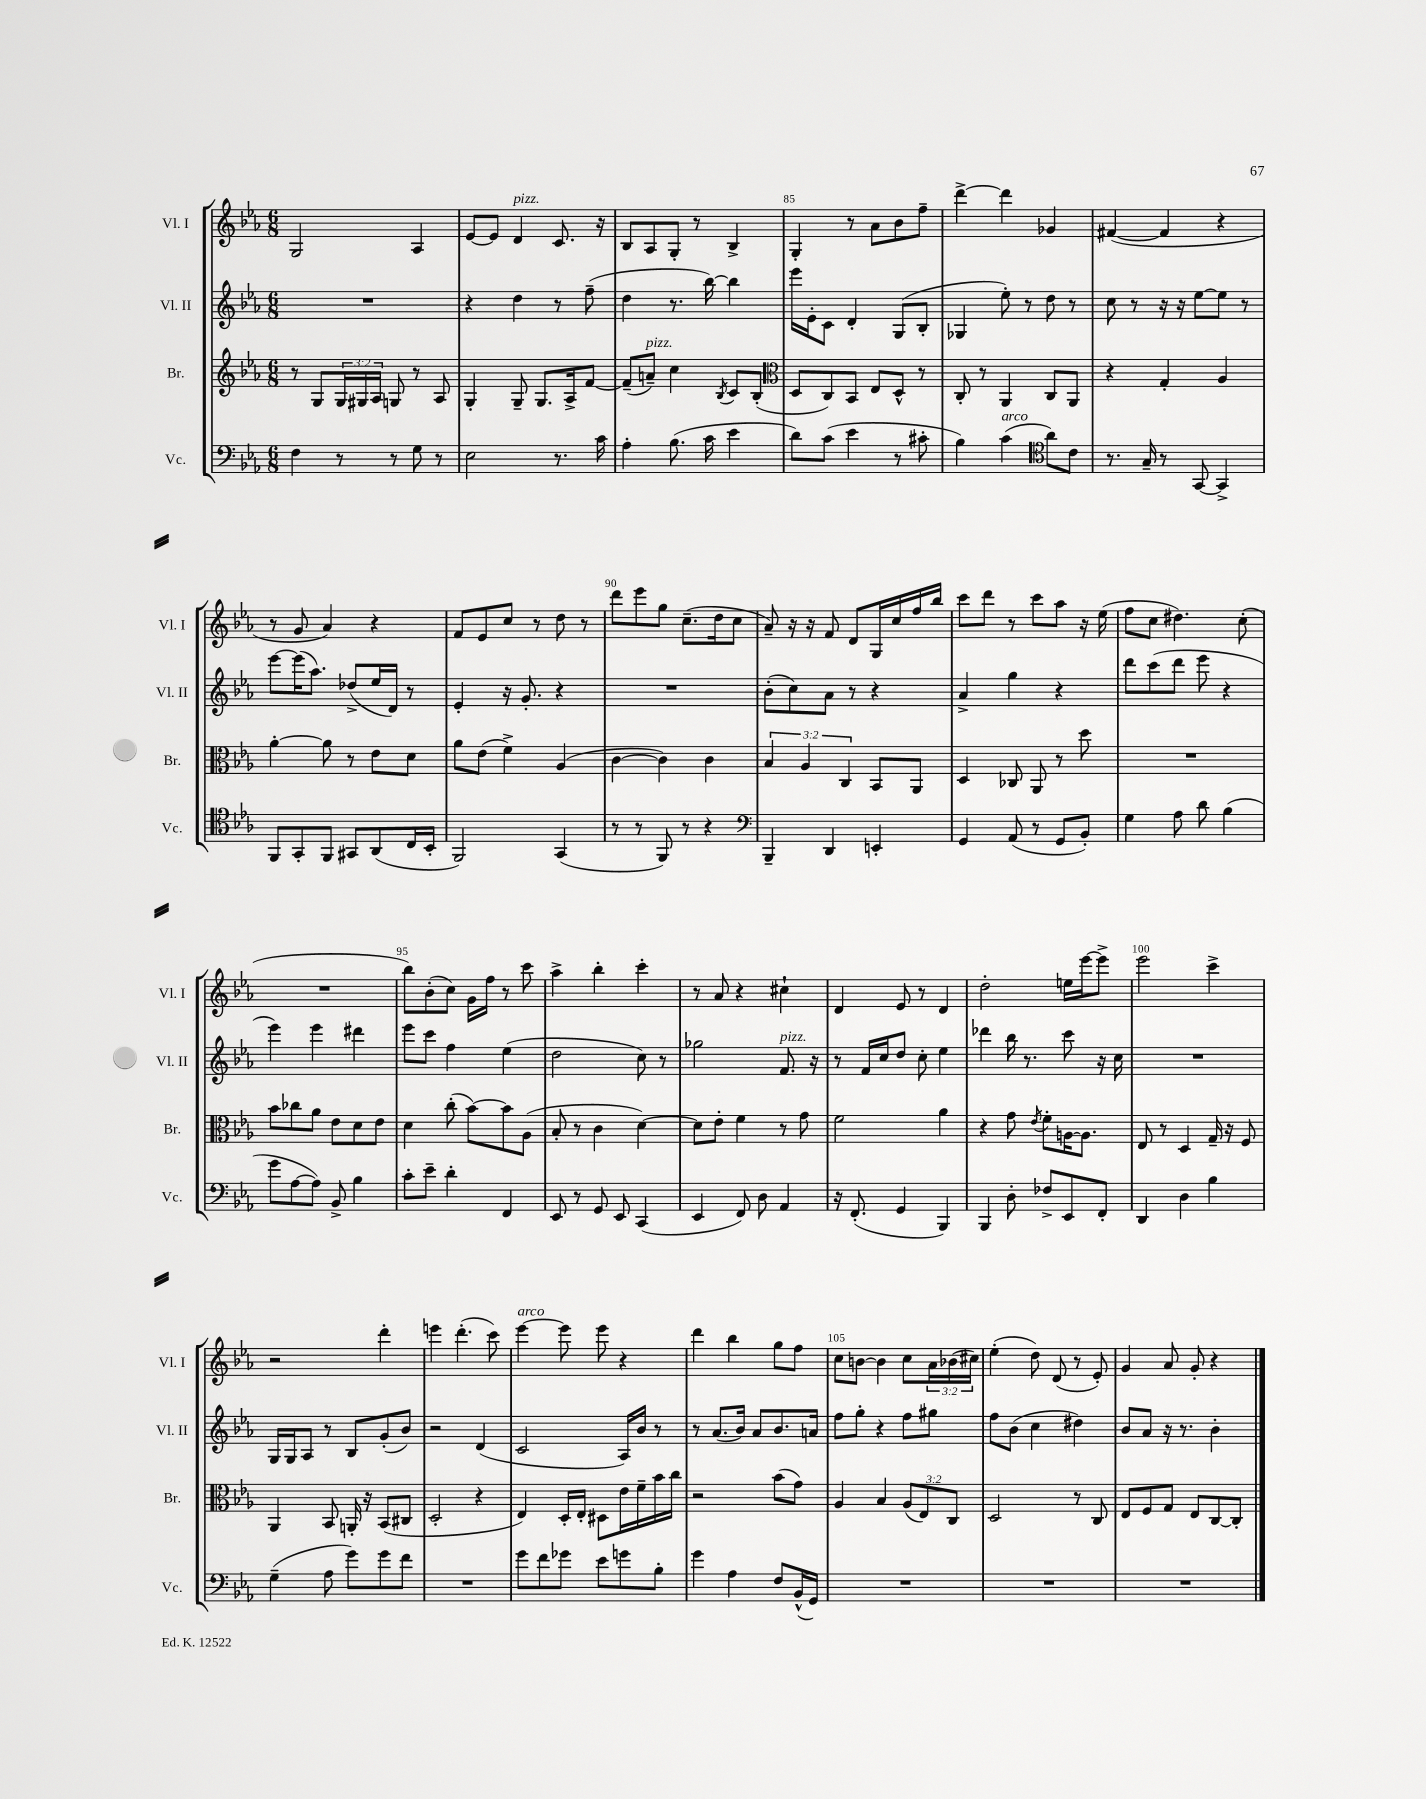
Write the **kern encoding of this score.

**kern	**kern	**kern	**kern
*staff4	*staff3	*staff2	*staff1
*clefF4	*clefG2	*clefG2	*clefG2
*k[b-e-a-]	*k[b-e-a-]	*k[b-e-a-]	*k[b-e-a-]
*M6/8	*M6/8	*M6/8	*M6/8
4F	8r	2.r	2G
.	8G	.	.
8r	24G	.	.
.	24G#	.	.
.	24A-	.	.
8r	8G	.	.
8G	8r	.	4A-
8r	8A-	.	.
=	=	=	=
2E-	4G'	4r	[8e-
.	.	.	8e-]
.	8G~	4dd	4d
.	8.G	.	.
8.r	.	8r	8.c
.	16A-^	.	.
.	[8f	(8ff~	.
16c	.	.	16r
=	=	=	=
4A-'	(8f~]	4dd	8B-
.	8a~)	.	8A-
(8.B-	4cc	8.r	8G'
.	.	.	8r
16c	.	[16bb-)	.
.	8qB-	.	.
4e-	8c	4bb-]	4B-^
.	(8B-'	.	.
=	=	=	=
*	*clefC3	*	*
8d)	8D	16eee-	4G'
.	.	16e-'	.
(8c	8C)	8c	.
4e-	8BB-	4d'	8r
.	8E-	.	8a-
8r	8D^^	(8G	8b-
8c#'	8r	8B-'	8ff~
=	=	=	=
4B-)	8C'	4G-	[4ddd^
.	8r	.	.
(4c	4AA-	8ee-')	4ddd]
.	.	8r	.
*clefC4	*	*	*
8a-)	8C	8dd	4g-
8c	8AA-	8r	.
=	=	=	=
8.r	4r	8cc	([4f#
.	.	8r	.
16G~	.	.	.
8r	4G'	16r	4f#]
.	.	16r	.
[8GG	.	[8ee-	.
4GG^]	4A-	8ee-]	4r
.	.	8r	.
=	=	=	=
8FF	[4a-'	[8eee-	8r
8GG'	.	(16eee-]	8g
.	.	8.aa-)	.
8FF	8a-]	.	4a-)
8GG#	8r	(8dd-^	.
(8AA-	8e-	16ee-	4r
.	.	16d)	.
16C	8d	8r	.
16BB-'	.	.	.
=	=	=	=
2FF)	8a-	4e-'	8f
.	(8e-	.	8e-
.	4f^)	16r	8cc
.	.	8.g'	.
.	.	.	8r
(4GG	(4A-	4r	8dd
.	.	.	8r
=	=	=	=
8r	[4c	2.r	8ddd
8r	.	.	8eee-
8FF)	4c])	.	8gg
8r	.	.	(8.cc~
4r	4c	.	.
.	.	.	16dd
.	.	.	8cc
=	=	=	=
*clefF4	*	*	*
4BBB-~	6B-	(8b-'	8a-~)
.	.	8cc)	16r
.	6A-	.	.
.	.	.	16r
4DD	.	8a-	8f
.	6C	.	.
.	.	8r	8d
4EE'	8BB-	4r	16G
.	.	.	16cc
.	8AA-	.	16ff
.	.	.	16bb-
=	=	=	=
4GG	4D	4a-^	8ccc
.	.	.	8ddd
(8AA-	8C-	4gg	8r
8r	8AA-	.	8ccc
8GG	8r	4r	8aa-
8BB-')	8dd	.	16r
.	.	.	(16ee-
=	=	=	=
4G	2.r	8ddd	8ff
.	.	(8ccc	8cc
8A-	.	8ddd	4.dd#)
8d	.	8eee-	.
(4B-	.	4r	.
.	.	.	(8cc'
=	=	=	=
8g	8b-	4eee-)	2.r
[8A-	8cc-	.	.
8A-])	8a-	4eee-	.
8BB-^	8e-	.	.
4B-	8d	4ddd#	.
.	8e-	.	.
=	=	=	=
8c'	4d	8eee-	8bb-)
8e-~	.	8ccc	(8b-'
4d'	(8cc'	4ff	8cc)
.	[8b-)	.	16g
.	.	.	16ff
4FF	8b-]	(4ee-	8r
.	(8A-	.	8ccc
=	=	=	=
8EE-	8B-'	2dd	4aa-^
8r	8r	.	.
8GG	4c	.	4bb-'
8EE-	.	.	.
(4CC	[4d)	8cc)	4ccc'
.	.	8r	.
=	=	=	=
4EE-	8d]	2gg-	8r
.	8e-'	.	8a-
8FF)	4f	.	4r
8D	.	.	.
4AA-	8r	8.f	4cc#`
.	8g	.	.
.	.	16r	.
=	=	=	=
16r	2f	8r	4d
(8.FF'	.	.	.
.	.	16f	.
.	.	16cc	.
4GG	.	8dd	8e-
.	.	8cc'	8r
4BBB-)	4a-	4ee-	4d
=	=	=	=
4BBB-	4r	4ddd-	2dd'
8D'	8g	16bb-	.
.	.	8.r	.
.	8qe-	.	.
8F-^	8f'	.	.
8EE-	[16A	8ccc	16ee
.	8.A]	.	[16eee-
8FF'	.	16r	8eee-^]
.	.	16cc	.
=	=	=	=
4DD	8E-	2.r	2eee-
.	8r	.	.
4D	4D	.	.
4B-	16G~	.	4ccc^
.	16r	.	.
.	8F	.	.
=	=	=	=
(4G~	4AA-	16G	2r
.	.	16G	.
.	.	8A-	.
8A-	8BB-	8r	.
8g)	16AA'	8B-	.
.	16r	.	.
8g	(8BB-	(8g'	4ddd'
8f	8C#	8b-)	.
=	=	=	=
2.r	2D'	2r	4eee
.	.	.	(4.ddd'
.	4r	(4d	.
.	.	.	8ccc)
=	=	=	=
8g	4E-)	2c	[4eee-
8f	.	.	.
8g-	16D'	.	8eee-]
.	16E-'	.	.
8e-	8D#	.	8eee-
8g	16e-	16A-)	4r
.	16f~	16b-	.
8B-'	16b-	8r	.
.	16cc	.	.
=	=	=	=
4g	2r	8r	4ddd
.	.	(8.a-	.
4A-	.	.	4bb-
.	.	16b-)	.
.	.	8a-	.
8F	(8b-	8.b-	8gg
(16BB-^^	8g)	.	8ff
16GG)	.	16a	.
=	=	=	=
2.r	4A-	8ff	8cc
.	.	8gg'	[8b
.	4B-	4r	4b]
.	(12A-	8ff	8cc
.	12E-)	.	.
.	.	8gg#	24a-
.	12C	.	(24b-
.	.	.	24cc#)
=	=	=	=
2.r	2D	8ff	(4ee-'
.	.	(8b-	.
.	.	4cc	8dd)
.	.	.	(8d
.	8r	4dd#)	8r
.	8C	.	8e-')
=	=	=	=
2.r	8E-	8b-	4g
.	8F	8a-	.
.	8G	16r	8a-
.	.	8.r	.
.	8E-	.	8g'
.	[8C	4b-'	4r
.	8C']	.	.
==	==	==	==
*-	*-	*-	*-
